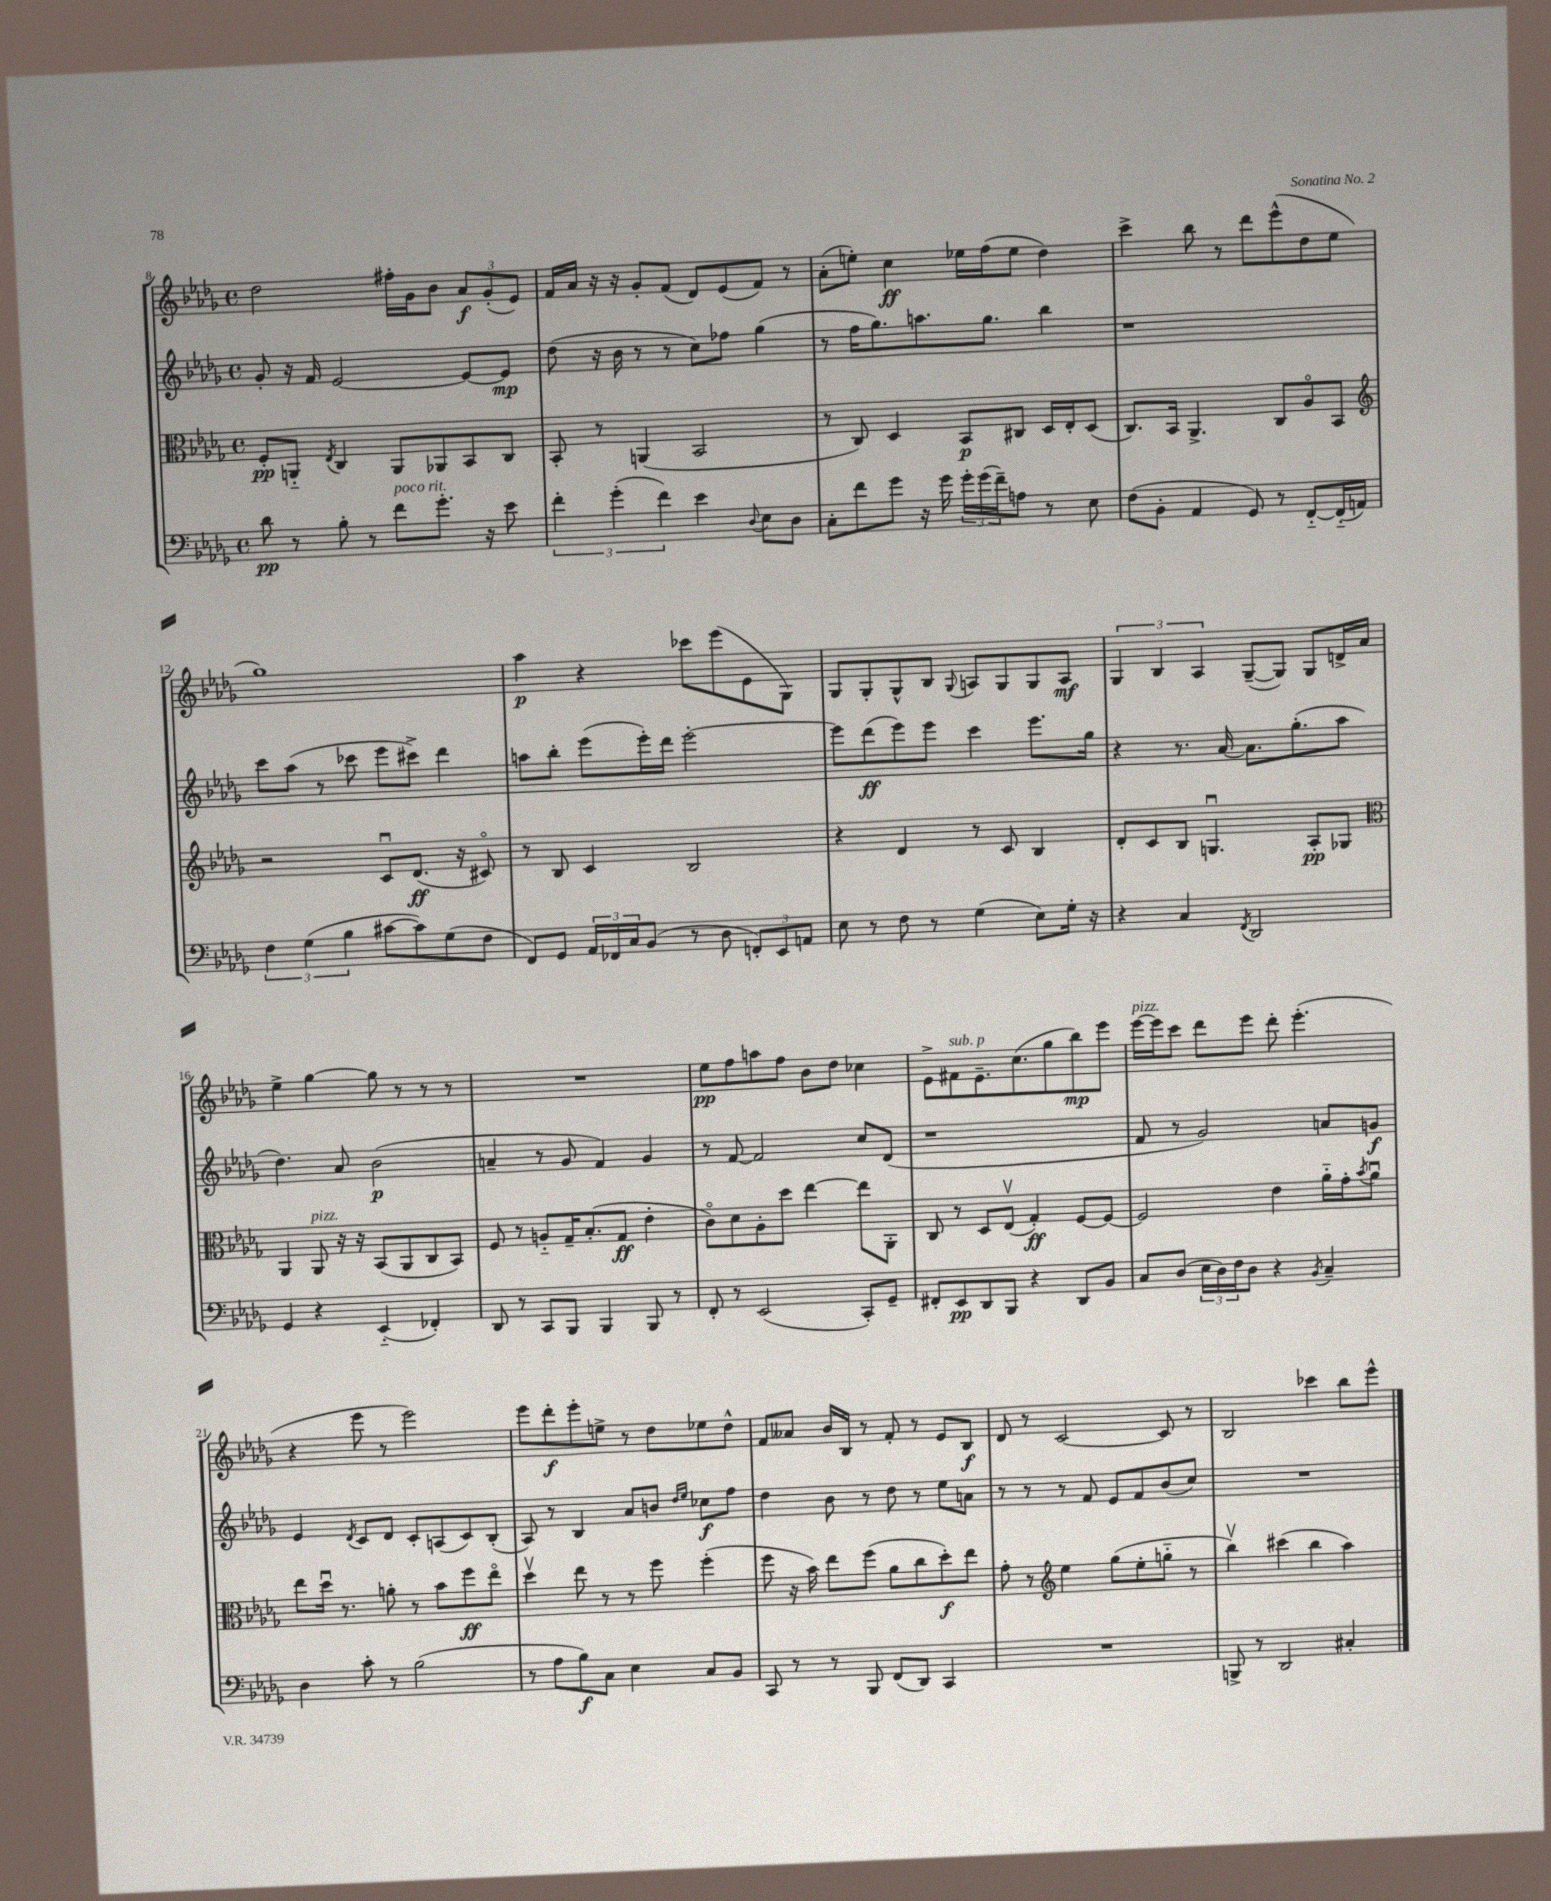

**kern	**kern	**kern	**kern
*staff4	*staff3	*staff2	*staff1
*clefF4	*clefC3	*clefG2	*clefG2
*k[b-e-a-d-g-]	*k[b-e-a-d-g-]	*k[b-e-a-d-g-]	*k[b-e-a-d-g-]
*M4/4	*M4/4	*M4/4	*M4/4
*met(c)	*met(c)	*met(c)	*met(c)
8d-\	8F'/L	8g-'/	2dd-\
8r	8AA'~/J	16r	.
.	.	16f/	.
.	8qE-/	.	.
8B-'\	4C/	[2e-/	.
8r	.	.	.
8f\L	8AA/L	.	16ff#'\LL
.	.	.	16g-\J
8.g-'\J	8AA-/	.	8b-\J
.	8BB-/	8e-/_L	12a-/L
16r	.	.	.
.	.	.	(12g-'/
8e-\	8C/J	8e-/]J	.
.	.	.	12e-/J)
=	=	=	=
6f'\	8BB-'/	(8dd-\	16f/LL
.	.	.	16a-/JJ
.	8r	16r	16r
(6g-'\	.	.	.
.	.	16b-\	16r
.	(4AA/	8r	8g-'/L
6f\)	.	.	.
.	.	8r	(8f/J
4e-\	2BB-/	8cc\L)	8d-/L)
.	.	8ff-\J	(8e-/
8qqD-/	.	.	.
8E-\L	.	(4gg-\	8f/J)
8D-\J	.	.	8r
=	=	=	=
8C'\L	8r	8r	(8a-'\L
8f\	8C/)	16ff\LK	8ee'\J)
.	.	8.gg-\)	.
8g-\J	4D-/	.	4cc\
16r	.	8.aa\	.
16g-\	.	.	.
24g-'\LL	8BB-/L	.	16ee-\LL
(24g-\	.	.	.
.	.	8.gg-\J	(16ff\J
24f~\J)	.	.	.
8A\J	8C#/J	.	8ee-\J
8r	16D-/LL	4bb-\	4dd-\)
.	16E-'/J	.	.
8E-\	(8D-/J	.	.
=	=	=	=
(8F\L	8.C/L)	1r	4ccc^\
8BB-'\J	.	.	.
.	16BB-/Jk	.	.
4AA-/	4.AA-^/	.	8bb-\
.	.	.	8r
8GG-/)	.	.	8ddd-\L
8r	8C/L	.	(8eee-^^\
[8FF'~/L	8A-o/	.	8dd-\
(16FF'~/]L	8BB-/J	.	8ee-\J
16AA/JJ)	.	.	.
=	=	=	=
*	*clefG2	*	*
6F\	2r	8ccc\L	1gg-)
.	.	(8aa-\J	.
(6G-\	.	.	.
.	.	8r	.
6B-\	.	.	.
.	.	8ccc-\	.
[8c#\L	8cu/L	8eee-\L	.
8c#\])	(8.d-/J	8ccc#^\J)	.
(8G-\	.	4ddd-\	.
.	16r	.	.
8F\J	8c#o/)	.	.
=	=	=	=
8FF/L)	8r	8aa\L	4aa-\
8GG-/J	8B-/	8bb-'\J	.
24AA-/LL	4c/	(8eee-\L	4r
24FF-/	.	.	.
24C/J	.	.	.
(8BB-/J	.	16eee-'\L)	.
.	.	16ddd-\JJ	.
8r	2B-/	[2eee-'\	8ccc-\L
8D-\	.	.	(8eee-\
12FF'/L)	.	.	8e-\
12EE-/	.	.	.
.	.	.	8G-\J)
12AA/J	.	.	.
=	=	=	=
8E-\	4r	8eee-\]L	8G-/L
8r	.	(8ddd-\	8G-'/
8F\	4d-/	8eee-\)	8G-^^/
8r	.	8eee-\J	8B-/J
.	.	.	8qqG-/
(4G-\	8r	4ccc\	8A/L
.	8c/	.	8G-/
8E-\L)	4B-/	8.eee-\L	8G-/
16G-'\Jk	.	.	8A/J
16r	.	16gg-\Jk	.
=	=	=	=
4r	8d-'/L	4r	6G-/
.	8c/	.	.
.	.	.	6B-/
4C/	8B-/J	8.r	.
.	.	.	6A-/
.	4.Gu/	.	.
.	.	[16a-/	.
8qFF/	.	.	.
2DD-/	.	8.a-\]L	([8G-~/L
.	.	.	8G-/]J)
.	.	(8.gg-'\	.
.	8A-'/L	.	8G-/L
.	8G-/J	8aa-\J	16d^/L
.	.	.	16a-/JJ
=	=	=	=
*	*clefC3	*	*
4GG-/	4AA-/	4.dd-\)	4ee-^\
4r	8AA-/	.	[4gg-\
.	16r	8a-/	.
.	16r	.	.
(4EE-'~/	(8BB-/L	(2b-\	8gg-\]
.	8AA-/	.	8r
4FF-'/)	8C/	.	8r
.	8BB-/J)	.	8r
=	=	=	=
8DD-/	8F/	4a~/	1r
8r	8r	.	.
8CC/L	8A'~/L	8r	.
8BBB-/J	16G-~/K	8g-/	.
.	(8.B-'/	.	.
4BBB-/	.	4f/)	.
.	8G-/J	.	.
8BBB-/	4e-'\	4g-/	.
8r	.	.	.
=	=	=	=
8FF'/	8co\L)	8r	8ee-\L
8r	8d-\	[8f/	8ff\
(2EE-/	8A-'\	2f/]	8aa\
.	8dd-\J	.	8ff\J
.	[4ee-\	.	8b-\L
.	.	.	8dd-\J
8CC'/L)	8ee-\]L	8cc/L	4cc-\
8GG-~/J	8AA-'\J	(8d-/J	.
=	=	=	=
8FF#'/L	8C/	1r	8e-^\L
8EE-/	8r	.	8f#\
8DD-/	8D-/L	.	8.e-~\
8BBB-/J	(8E-v/J	.	.
.	.	.	(8.cc\
4r	4G-'/)	.	.
.	.	.	8gg-\
8DD-/L	[8F/L	.	8bb-\)
8BB-/J	8F/_J	.	8eee-\J
=	=	=	=
8C/L	2F/]	8f/	[16eee-\LL
.	.	.	16eee-\]J
(8D-/J	.	8r	8ccc\J
24E-\LL	.	2g-/)	8ddd-\L
24D-\)	.	.	.
24F\J	.	.	.
8D-\J	.	.	8eee-\J
4r	4e-\	.	8ddd-'\
.	.	.	(4.eee-'\
8qBB-/	.	.	.
4C~/	16a-'~\LL	8a/L	.
.	16g-'\J	.	.
.	8qb-/	.	.
.	8a-u\J	8g/J	.
=	=	=	=
4D-\	8ee-\L	4e-/	4r
.	16dd-u\Jk	.	.
.	8.r	.	.
.	.	8qd-/	.
8c'\	.	8c/L	8eee-\
8r	8a'\	8d-/J	8r
(2B-\	8r	8c'/L	2eee-\)
.	8b-\L	(8A/	.
.	8ff\	8c/)	.
.	8ee-o\J	(8B-'/J	.
=	=	=	=
8r	4dd-v\	8A-/)	8eee-\L
8A-\L	.	8r	8ddd-'\
8B-\)	8ee-\	4B-/	8eee-'\
8C\J	8r	.	8ee^\J
4E-\	8r	8a-/L	8r
.	8ff\	8b/J	8dd-\L
.	.	16qqdd-/LL	.
.	.	16qqee-/JJ	.
8C/L	(4ff'\	8cc-\L	8ee-\
8BB-/J	.	8ff\J	8dd-^^\J
=	=	=	=
8CC/	8ff\	4dd-\	8f/L
8r	16r	.	8a--/J
.	16b-\)	.	.
8r	8ee-\L	8b-\	16b-/LL
.	.	.	16B-/JJ
8BBB-/	(8ff\J	8r	8r
(8FF/L	8a-\L	8dd-\	8f'/
8DD-/J)	8cc\	8r	8r
4CC/	8dd-'\)	8ee-\L	8e-/L
.	8ee-\J	8a\J	8B-/J
=	=	=	=
1r	8g-'\	8r	8d-/
.	8r	8r	8r
*	*clefG2	*	*
.	4ee-\	8r	[2c/
.	.	8f/	.
.	(8gg-\L	8e-/L	.
.	8ee-'\	8f/	.
.	8gg'~\J	(8b-/	8c/]
.	8r	8cc/J)	8r
=	=	=	=
8BBB^/	4bb-v\)	1r	2B-/
8r	.	.	.
2DD-/	(4ccc#\	.	.
.	4bb-\	.	4ccc-\
4C#'/	4aa-\)	.	8bb-\L
.	.	.	8eee-^^\J
==	==	==	==
*-	*-	*-	*-
